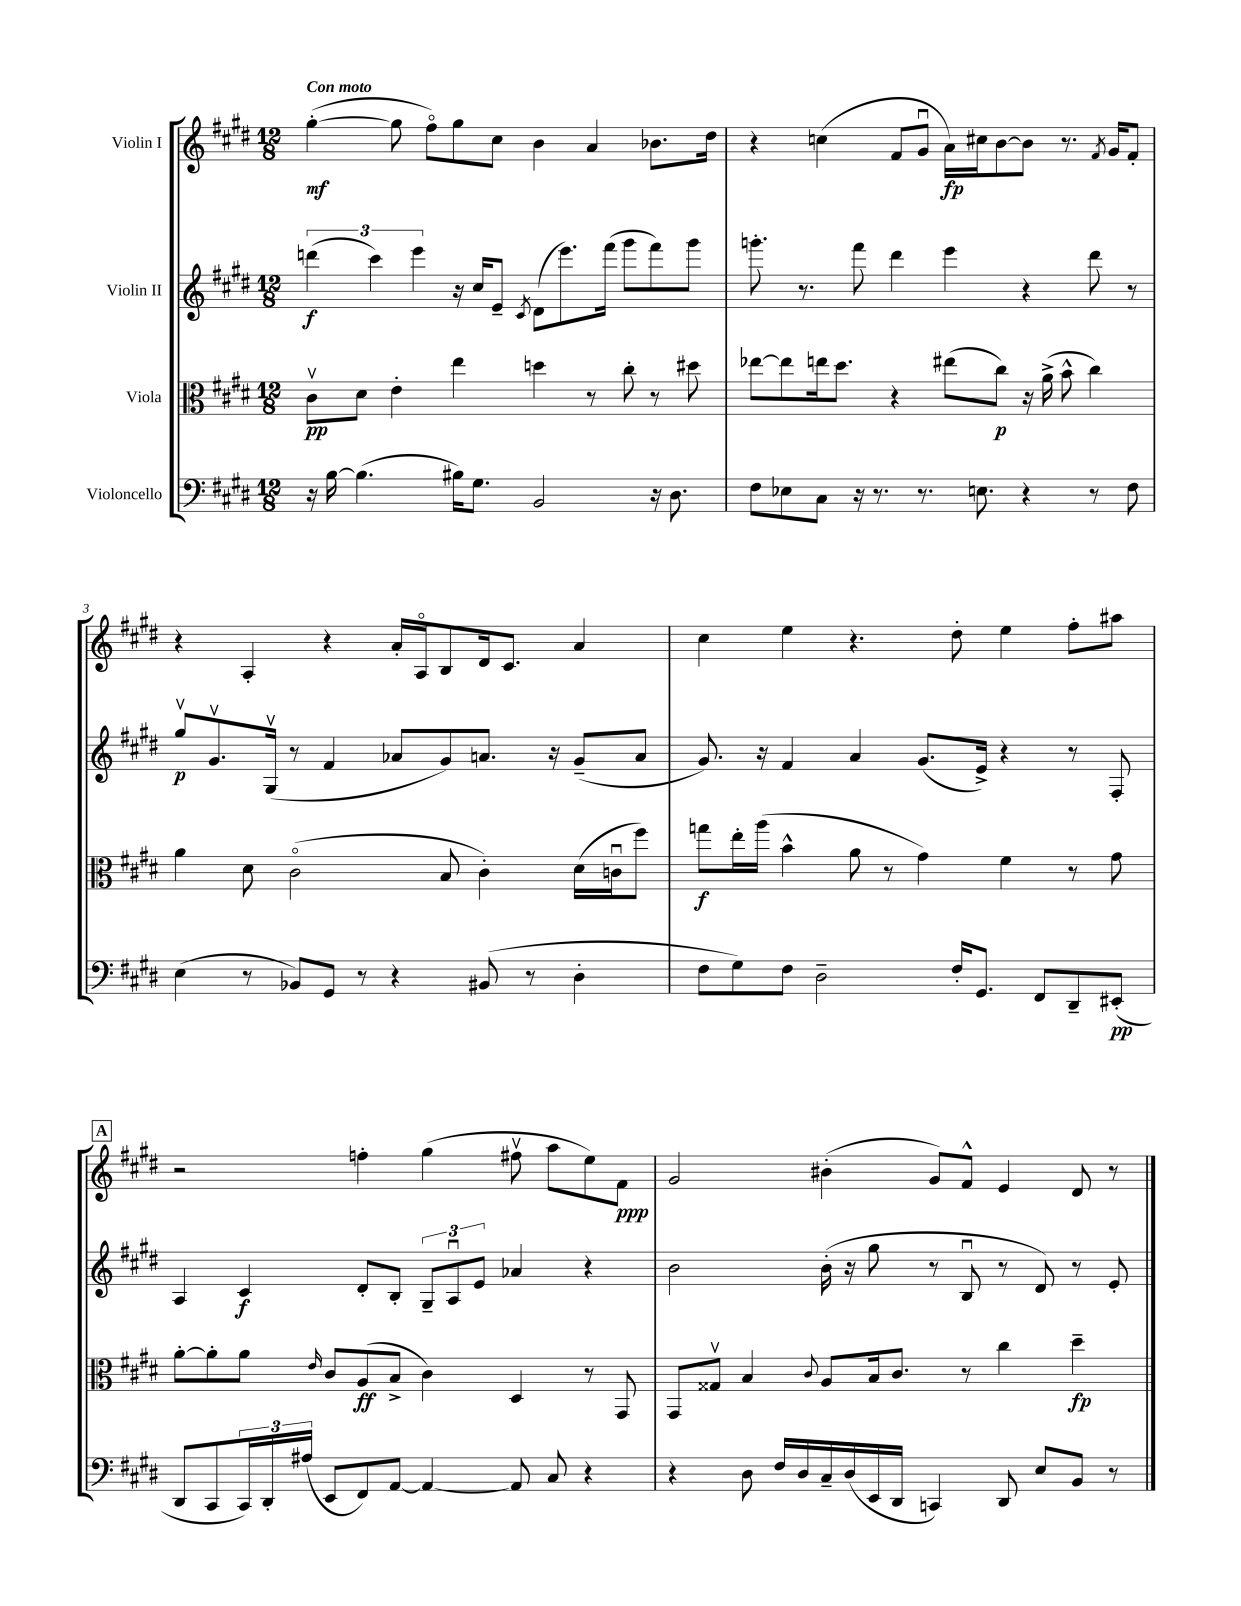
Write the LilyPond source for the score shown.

<<
\new StaffGroup <<
\new Staff = "s0" \with { instrumentName = "Violin I" } {
    \clef treble \key e \major \numericTimeSignature \time 12/8 \tempo "Con moto"
    gis''4~-.\mf( gis''8 fis''8\flageolet) gis''8 cis''8 b'4 a'4 bes'8. dis''16 |
    r4 c''4( fis'8 gis'8\downbow a'16\fp) cis''16 b'8~ b'8 r8. \acciaccatura { fis'8 } gis'16 fis'8-. |
    r4 a4-. r4 a'16-. a16\flageolet b8 dis'16 cis'8. a'4 |
    cis''4 e''4 r4. dis''8-. e''4 fis''8-. ais''8 |
    \mark \markup { \box "A" } r2 f''4-. gis''4( fis''8\upbow a''8 e''8) fis'8\ppp |
    gis'2 bis'4-.( gis'8) fis'8-^ e'4 dis'8 r8 \bar "|." |
}
\new Staff = "s1" \with { instrumentName = "Violin II" } {
    \clef treble \key e \major \numericTimeSignature \time 12/8
    \tuplet 3/2 { d'''4\f( cis'''4) e'''4 } r16 cis''16 e'8-- \acciaccatura { cis'8 } dis'8( e'''8.) fis'''16( gis'''8 fis'''8) gis'''8 |
    g'''8.-. r8. fis'''8 dis'''4 e'''4 r4 dis'''8 r8 |
    gis''8\upbow\p gis'8.\upbow gis16\upbow( r8 fis'4 aes'8 gis'8) a'8. r16 gis'8--( a'8 |
    gis'8.) r16 fis'4 a'4 gis'8.( e'16->) r4 r8 fis8-. |
    \mark \markup { \box "A" } a4 cis'4\f dis'8-. b8-. \tuplet 3/2 { gis8-- a8\downbow e'8 } aes'4 r4 |
    b'2 b'16-.( r16 gis''8 r8 b8\downbow r8 dis'8) r8 e'8-. \bar "|." |
}
\new Staff = "s2" \with { instrumentName = "Viola" } {
    \clef alto \key e \major \numericTimeSignature \time 12/8
    cis'8\upbow\pp dis'8 e'4-. e''4 d''4 r8 cis''8-. r8 dis''8 |
    ees''8~ ees''8 e''16 dis''8. r4 eis''8( cis''8\p) r16 a'16->( b'8-^ cis''4) |
    a'4 dis'8 cis'2\flageolet( b8 cis'4-.) dis'16( c'16\downbow fis''8) |
    g''8\f e''16-. a''16( b'4-^ a'8 r8 gis'4) fis'4 r8 gis'8 |
    \mark \markup { \box "A" } a'8~-. a'8-. a'8 \grace { e'16 } cis'8 a8\ff( b8-> cis'4) dis4 r8 gis,8 |
    gis,8 gisis8\upbow b4 \appoggiatura { cis'8 } a8 b16 cis'8. r8 cis''4 dis''4--\fp \bar "|." |
}
\new Staff = "s3" \with { instrumentName = "Violoncello" } {
    \clef bass \key e \major \numericTimeSignature \time 12/8
    r16 b16~ b4.( bis16) gis8. b,2 r16 dis8. |
    fis8 ees8 cis8 r16 r8. r8. e8. r4 r8 fis8 |
    e4( r8 bes,8) gis,8 r8 r4 bis,8( r8 dis4-. |
    fis8 gis8) fis8 dis2-- fis16-. gis,8. fis,8 dis,8-- eis,8-.\pp( |
    \mark \markup { \box "A" } dis,8 cis,8 \tuplet 3/2 { cis,16) dis,16-. ais16( } e,8 fis,8) a,8~ a,4~ a,8 cis8 r4 |
    r4 dis8 fis16 dis16 cis16-- dis16( e,16 dis,16 c,4) dis,8 e8 b,8 r8 \bar "|." |
}
>>
>>
